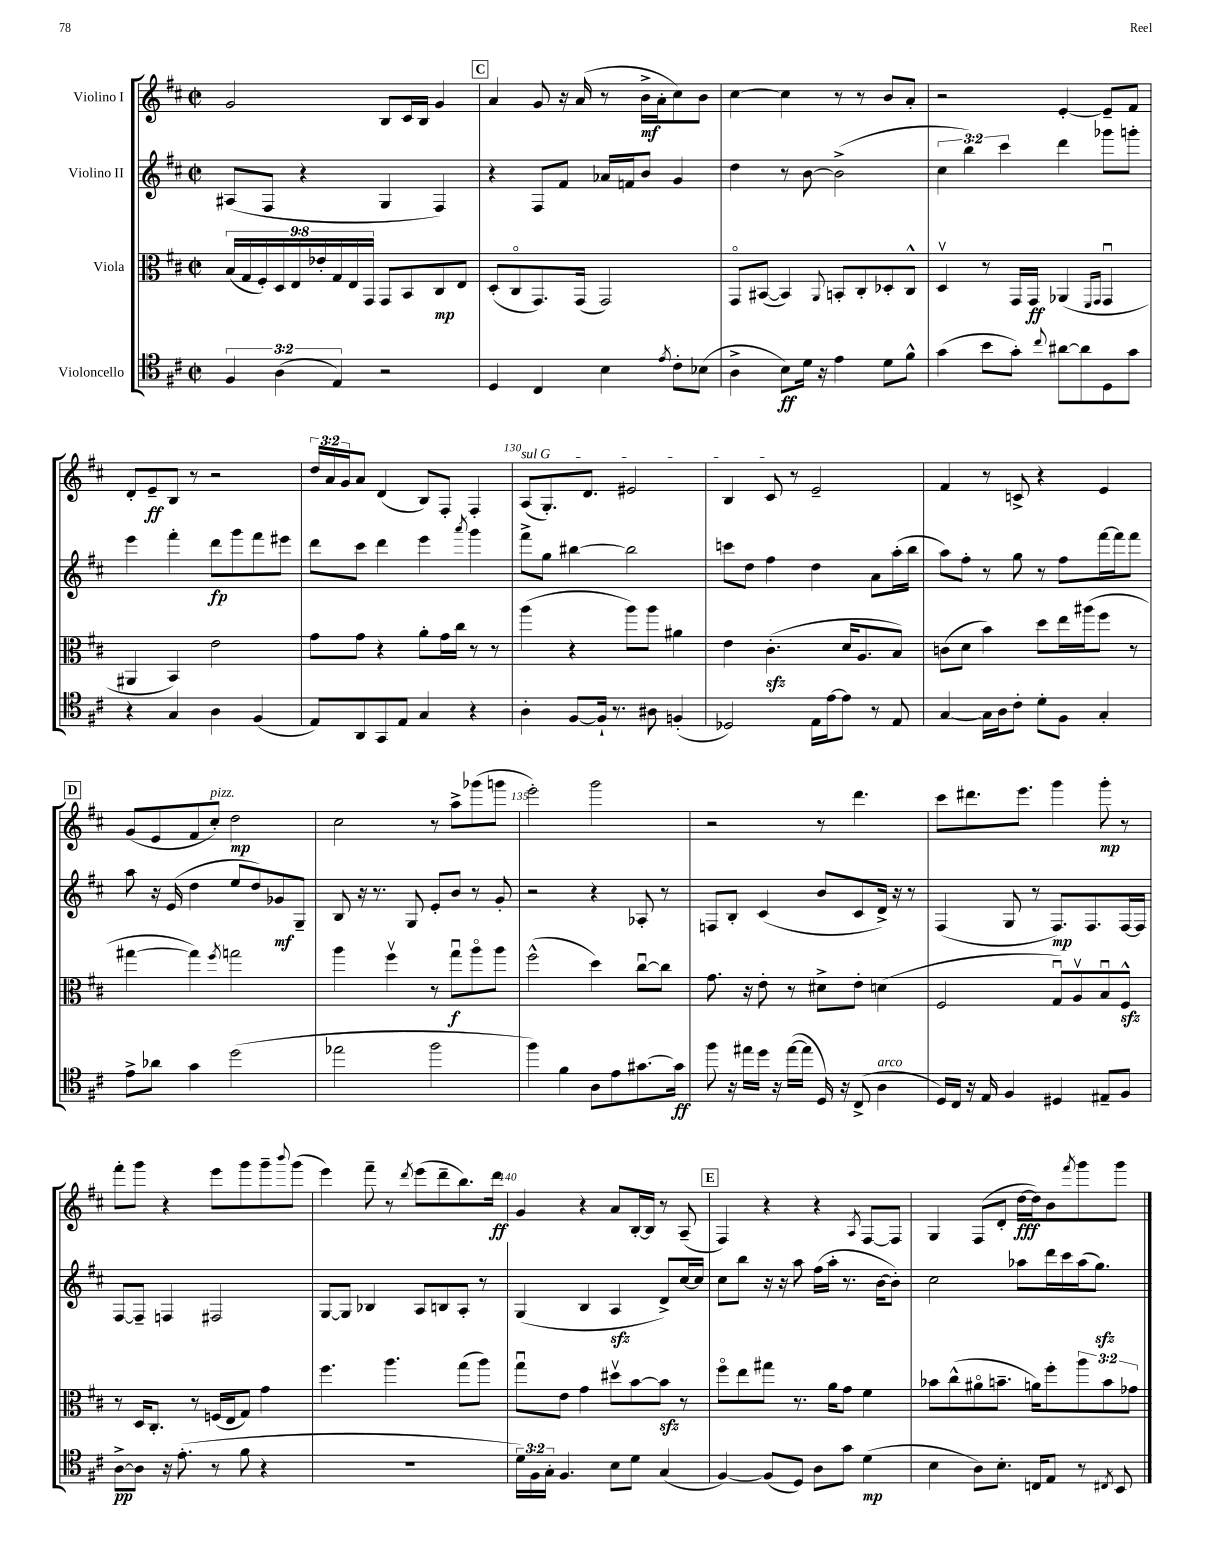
<<
\new StaffGroup <<
\new Staff = "s0" \with { instrumentName = "Violino I" } {
    \clef treble \key d \major \defaultTimeSignature \time 2/2 \override Staff.TupletNumber.text = #tuplet-number::calc-fraction-text
    g'2 b8 cis'16 b16 g'4 |
    \mark \markup { \box "C" } a'4 g'8 r16 a'16( r8 b'16->\mf a'16-. cis''8) b'8 |
    cis''4~ cis''4 r8 r8 b'8 a'8-. |
    r2 e'4~-. e'8-- fis'8 |
    d'8-. e'8--\ff b8 r8 r2 |
    \tuplet 3/2 { d''16 a'16 g'16 } a'8 d'4( b8) fis8-. fis4-. |
    \once \override TextSpanner.bound-details.left.text = \markup { \italic "sul G" } a8\startTextSpan( g8.-.) d'8. eis'2 |
    b4 cis'8\stopTextSpan r8 e'2-- |
    fis'4 r8 c'8-> r4 e'4 |
    \mark \markup { \box "D" } g'8( e'8 fis'8 cis''8-.^\markup { \italic "pizz." }) d''2\mp |
    cis''2 r8 a''8-> ges'''8( g'''8 |
    e'''2-.) g'''2 |
    r2 r8 d'''4. |
    cis'''8 dis'''8. e'''8. g'''4 g'''8-.\mp r8 |
    fis'''8-. g'''8 r4 e'''8 g'''8 g'''8-- \appoggiatura { b'''8 } g'''8( |
    e'''4) fis'''8-- r8 \acciaccatura { d'''8 } e'''8( d'''8-- b''8.) d'''16\ff |
    g'4 r4 a'8 b16~-. b16 r8 a8--( |
    \mark \markup { \box "E" } fis4) r4 r4 \acciaccatura { a8 } fis8~ fis8 |
    g4 fis8( d'8-. d''16~\fff d''16) b'8 \acciaccatura { fis'''8 } g'''8 g'''8 \bar "|." |
}
\new Staff = "s1" \with { instrumentName = "Violino II" } {
    \clef treble \key d \major \defaultTimeSignature \time 2/2 \override Staff.TupletNumber.text = #tuplet-number::calc-fraction-text
    ais8( fis8 r4 g4 fis4) |
    \mark \markup { \box "C" } r4 fis8 fis'8 aes'16 f'16 b'8 g'4 |
    d''4 r8 b'8~ b'2->( |
    \tuplet 3/2 { cis''4 b''4) cis'''4 } d'''4 ges'''8 g'''8-. |
    e'''4 fis'''4-. d'''8\fp g'''8 fis'''8 eis'''8 |
    d'''8 cis'''8 d'''4 e'''4 \acciaccatura { a'''8 } g'''4 |
    fis'''8-> g''8 bis''4~ bis''2 |
    c'''8 d''8 fis''4 d''4 a'8 a''16-.( b''16 |
    a''8) fis''8-. r8 g''8 r8 fis''8 fis'''16~ fis'''16 fis'''8 |
    \mark \markup { \box "D" } a''8 r16 e'16( d''4 e''8 d''8) ges'8\mf g8-- |
    b8 r16 r8. g8 e'8-. b'8 r8 g'8-. |
    r2 r4 aes8-. r8 |
    f8 b8-. cis'4( b'8 cis'8 d'16->) r16 r8 |
    fis4( g8 r8 fis8.\mp) fis8. fis16~ fis16 |
    fis8~ fis8-- f4 fis2 |
    g8~ g8 bes4 a8 b8 a8-. r8 |
    g4( b4 a4\sfz d'8->) cis''16~ cis''16 |
    \mark \markup { \box "E" } cis''8 b''8 r16 r16 a''8 fis''16( a''16-. r8. b'16~ b'8-.) |
    cis''2 aes''8 d'''16 cis'''16 aes''16( g''8.\sfz) \bar "|." |
}
\new Staff = "s2" \with { instrumentName = "Viola" } {
    \clef alto \key d \major \defaultTimeSignature \time 2/2 \override Staff.TupletNumber.text = #tuplet-number::calc-fraction-text
    \tuplet 9/8 { b16( g16 fis16-.) d16 e16 ees'16-. g16 e16 g,16 } g,8 b,8 cis8\mp e8 |
    \mark \markup { \box "C" } d8-.( cis8\flageolet g,8.) g,16( g,2) |
    g,8\flageolet bis,8~( bis,4) \appoggiatura { a,8 } b,8-. cis8-. des8-. cis8-^ |
    d4\upbow r8 g,16 g,16\ff aes,4( \grace { fis,16 g,16 } g,4\downbow |
    ais,4 b,4) e'2 |
    g'8 g'8 r4 a'8-. g'16 cis''16 r8 r8 |
    a''4( r4 a''8) a''8 ais'4 |
    e'4 cis'4.-.\sfz( d'16 a8. b8) |
    c'8( d'8 b'4) d''8 e''16 ais''16( fis''8 r8 |
    \mark \markup { \box "D" } gis''4~ gis''4) \acciaccatura { fis''8 } g''2 |
    a''4 fis''4\upbow r8 g''8\downbow\f a''8\flageolet a''8 |
    fis''2-^( d''4) cis''8~\downbow cis''8 |
    g'8. r16 e'8-. r8 dis'8-> e'8-. d'4( |
    fis2 g8\downbow) a8\upbow b8\downbow fis8-^\sfz |
    r8 d16 cis8.-. r8 f16( e16 g8) g'4 |
    fis''4. a''4. g''8( a''8) |
    g''8\downbow e'8 g'4 dis''8\upbow b'8~ b'8\sfz r8 |
    \mark \markup { \box "E" } fis''8\flageolet e''8 gis''8 r8. a'16 g'8 fis'4 |
    bes'8 cis''8-^( ais'8\flageolet b'8.-- a'16) fis''8-. \tuplet 3/2 { a''8 b'8 ges'8 } \bar "|." |
}
\new Staff = "s3" \with { instrumentName = "Violoncello" } {
    \clef tenor \key d \major \defaultTimeSignature \time 2/2 \override Staff.TupletNumber.text = #tuplet-number::calc-fraction-text
    \tuplet 3/2 { fis4 a4( e4) } r2 |
    \mark \markup { \box "C" } d4 cis4 b4 \acciaccatura { e'8 } cis'8-. bes8( |
    a4-> b8\ff) d'16 r16 e'4 d'8 fis'8-^ |
    g'4( b'8 g'8-.) \appoggiatura { cis''8 } ais'8~ ais'8 d8 g'8 |
    r4 g4 a4 fis4( |
    e8) a,8 g,8 e8 g4 r4 |
    a4-. fis8~ fis16-! r8. ais8 f4-.( |
    des2) e16 e'16~ e'8 r8 e8 |
    g4~ g16 a16 cis'8-. d'8-. fis8 g4-. |
    \mark \markup { \box "D" } e'8-> aes'8 g'4 d''2( |
    ees''2 fis''2 |
    fis''4) fis'4 a8 e'8 gis'8.~ gis'16\ff |
    fis''8 r16 eis''16 d''16 r16 eis''16~( eis''16 d16) r16 cis8->( a4^\markup { \italic "arco" } |
    d16) cis16 r16 e16 fis4 dis4 eis8-- fis8 |
    a8~->\pp a8 r16 e'8.-.( r8 fis'8 r4 |
    R1 |
    \tuplet 3/2 { d'16) fis16 g16-. } fis4. b8 d'8 g4( |
    \mark \markup { \box "E" } fis4~) fis8( d8) a8 g'8 d'4\mp( |
    b4 a8) b8.-. c16 e8 r8 \acciaccatura { cis8 } b,8 \bar "|." |
}
>>
>>
\layout { \context { \Score currentBarNumber = #124 \override BarNumber.break-visibility = ##(#f #t #t) barNumberVisibility = #(every-nth-bar-number-visible 5) } }
